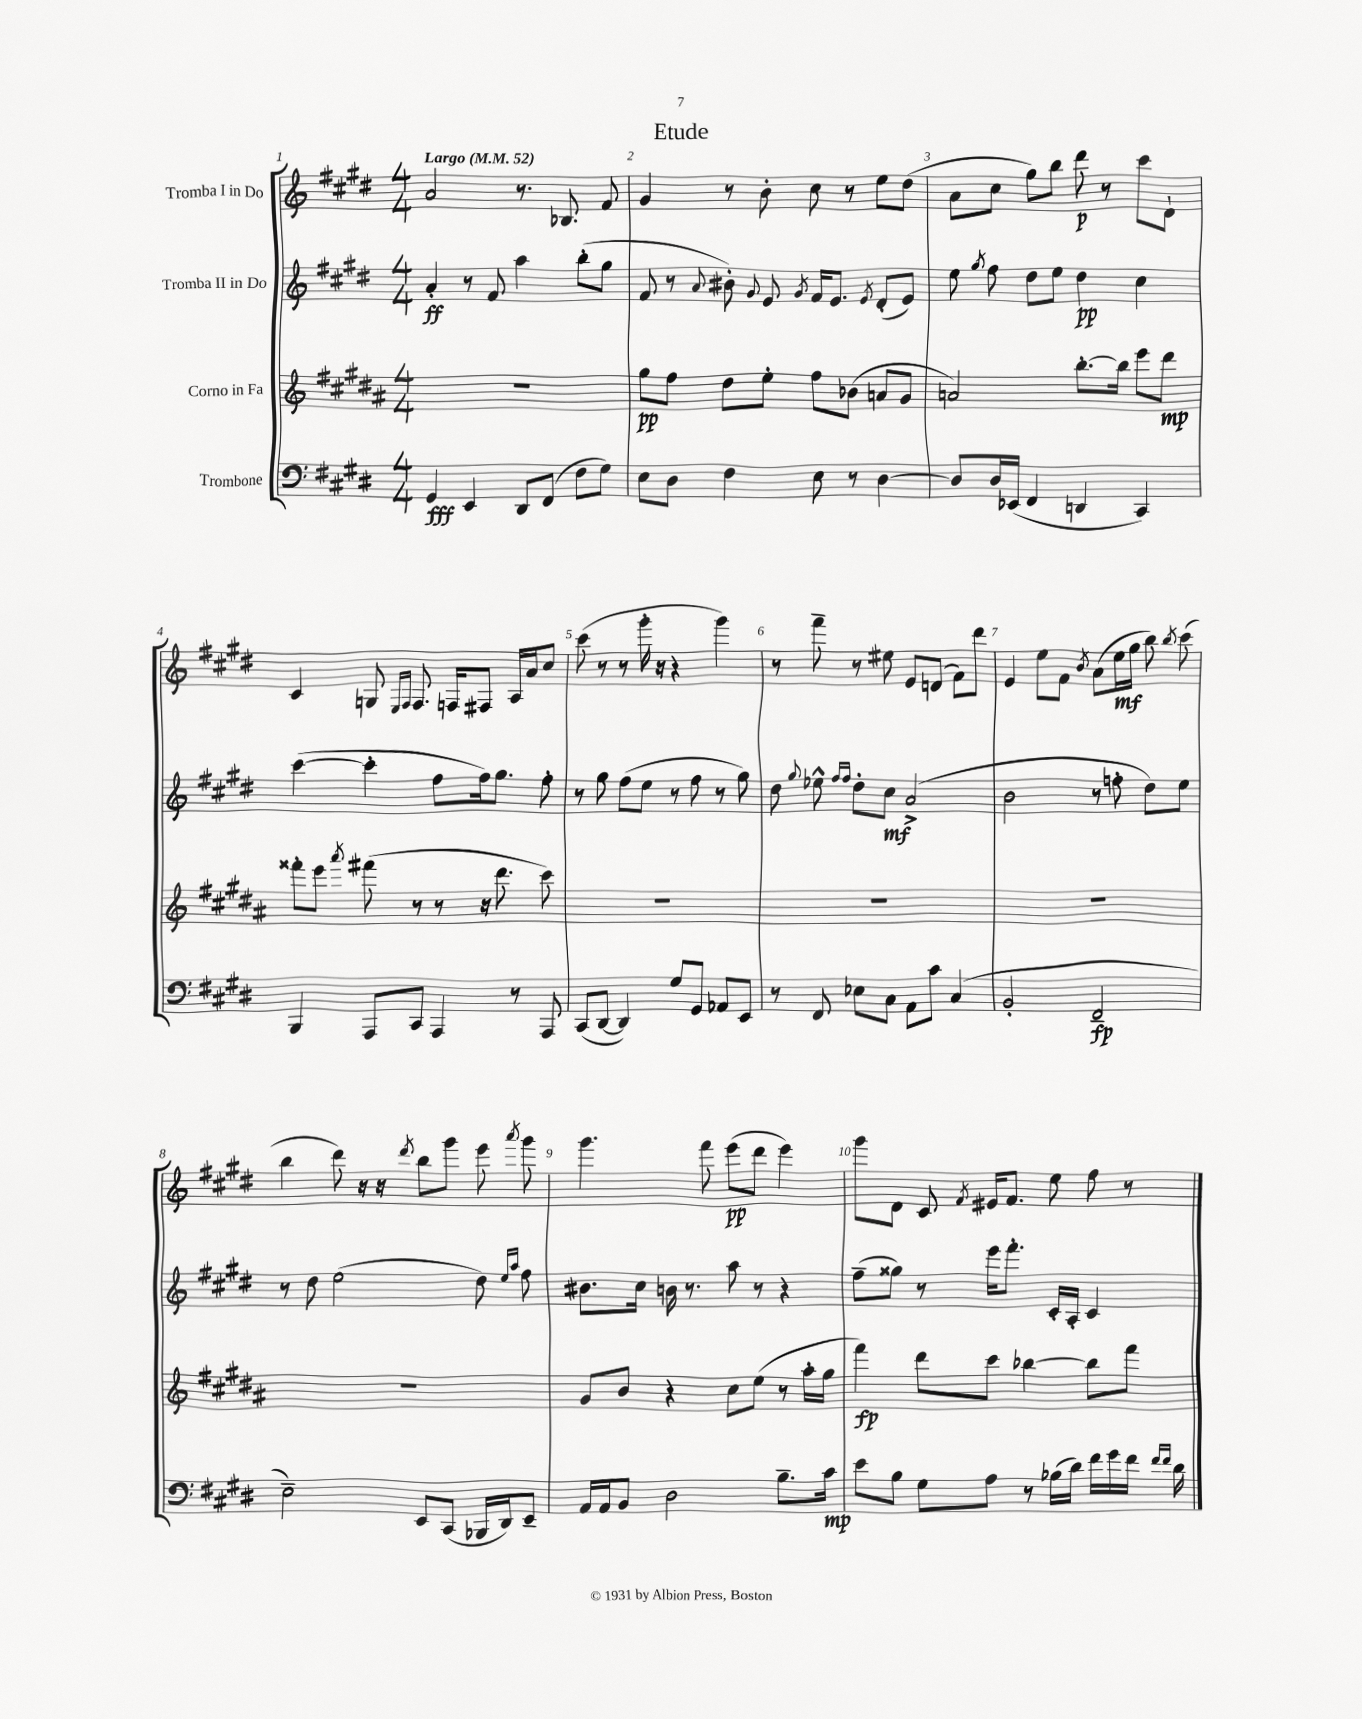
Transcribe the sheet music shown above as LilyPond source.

\header { title = "Etude" }
<<
\new StaffGroup <<
\new Staff = "s0" \with { instrumentName = "Tromba I in Do" } {
    \clef treble \key e \major \numericTimeSignature \time 4/4 \tempo "Largo" 4 = 52
    \autoBeamOff a'2 r8. bes8. fis'8 |
    gis'4 r8 b'8-. cis''8 r8 e''8[ dis''8]( |
    a'8[ cis''8] gis''8[) b''8] dis'''8\p r8 cis'''8[ dis'8]-! |
    cis'4 g8 \grace { e16[ fis16] } fis8. f16[ fis8] a16[ a'16 cis''8] |
    cis'''8( r8 r8 gis'''16-. r16 r4 gis'''4) |
    r8 fis'''8-- r8 eis''8 e'8[ d'8]( fis'8[) dis'''8] |
    e'4 e''8[ fis'8] \acciaccatura { b'8 } a'8[( e''16\mf gis''16] b''8) \acciaccatura { b''8 } cis'''8( |
    b''4 dis'''8) r16 r16 \acciaccatura { dis'''8 } b''8[ gis'''8] e'''8 \acciaccatura { a'''8 } gis'''8 |
    gis'''4. fis'''8 e'''8[\pp( dis'''8] e'''4) |
    gis'''8[ dis'8] cis'8 \acciaccatura { fis'8 } eis'16[ fis'8.] e''8 fis''8 r8 \bar "|." |
}
\new Staff = "s1" \with { instrumentName = "Tromba II in Do" } {
    \clef treble \key e \major \numericTimeSignature \time 4/4
    \autoBeamOff a'4-.\ff r8 fis'8 a''4 b''8[-.( gis''8] |
    fis'8 r8 \appoggiatura { a'8 } bis'8-.) \appoggiatura { gis'8 } e'8 \acciaccatura { gis'8 } fis'16[ e'8.] \acciaccatura { e'8 } dis'8[-.( e'8]) |
    e''8 \acciaccatura { gis''8 } fis''8 dis''8[ e''8] dis''4\pp cis''4 |
    cis'''4~( cis'''4-. fis''8[ fis''16) gis''8.] fis''8-. |
    r8 gis''8 fis''8[( e''8] r8 fis''8 r8 gis''8) |
    dis''8 \appoggiatura { gis''8 } ees''8-^ \grace { fis''16[ fis''16] } dis''8[-. cis''8]\mf a'2->( |
    b'2 r8 f''8-. dis''8[) e''8] |
    r8 dis''8 e''2( dis''8) \grace { e''16[ a''16] } fis''8 |
    bis'8.[ cis''16] b'16 r8. a''8 r8 r4 |
    fis''8[--( gisis''8]) r8 e'''16[ fis'''8.]-. cis'16[-. a16]-. cis'4 \bar "|." |
}
\new Staff = "s2" \with { instrumentName = "Corno in Fa" } {
    \clef treble \key b \major \numericTimeSignature \time 4/4
    \autoBeamOff R1 |
    gis''8[\pp fis''8] dis''8[ e''8]-. fis''8[ bes'8]( a'8[ gis'8] |
    a'2) b''8.[~-. b''16] e'''8[ dis'''8]\mp |
    fisis'''8[-. e'''8] \acciaccatura { ais'''8 } fis'''8( r8 r8 r16 dis'''8. cis'''8) |
    R1 |
    R1 |
    R1 |
    R1 |
    gis'8[ b'8] r4 cis''8[ e''8]( r8 ais''16[-. gis''16] |
    fis'''4\fp) dis'''8[ cis'''8] bes''4~ bes''8[ fis'''8] \bar "|." |
}
\new Staff = "s3" \with { instrumentName = "Trombone" } {
    \clef bass \key e \major \numericTimeSignature \time 4/4
    \autoBeamOff gis,4\fff e,4 dis,8[ fis,8]( fis8[ gis8]) |
    e8[ dis8] fis4 e8 r8 dis4~ |
    dis8[ dis16 ees,16]( fis,4 d,4 cis,4) |
    b,,4 a,,8[ cis,8] a,,4 r8 a,,8 |
    cis,8[( dis,8]~ dis,4) gis8[ gis,8] aes,8[ e,8] |
    r8 fis,8 ees8[ cis8] a,8[ cis'8] cis4( |
    b,2-. fis,2--\fp |
    e2--) e,8[ cis,8]( bes,,16[ dis,16) e,8]-- |
    a,16[ a,16 b,8] dis2 b8.[-- cis'16]\mp |
    e'8[ b8] gis8[ a8] r8 bes16[( dis'16]) fis'16[ gis'16 fis'16] \grace { fis'16[ fis'16] } dis'16 \bar "|." |
}
>>
>>
\layout { \context { \Score \override BarNumber.break-visibility = ##(#f #t #t) barNumberVisibility = #all-bar-numbers-visible } }
